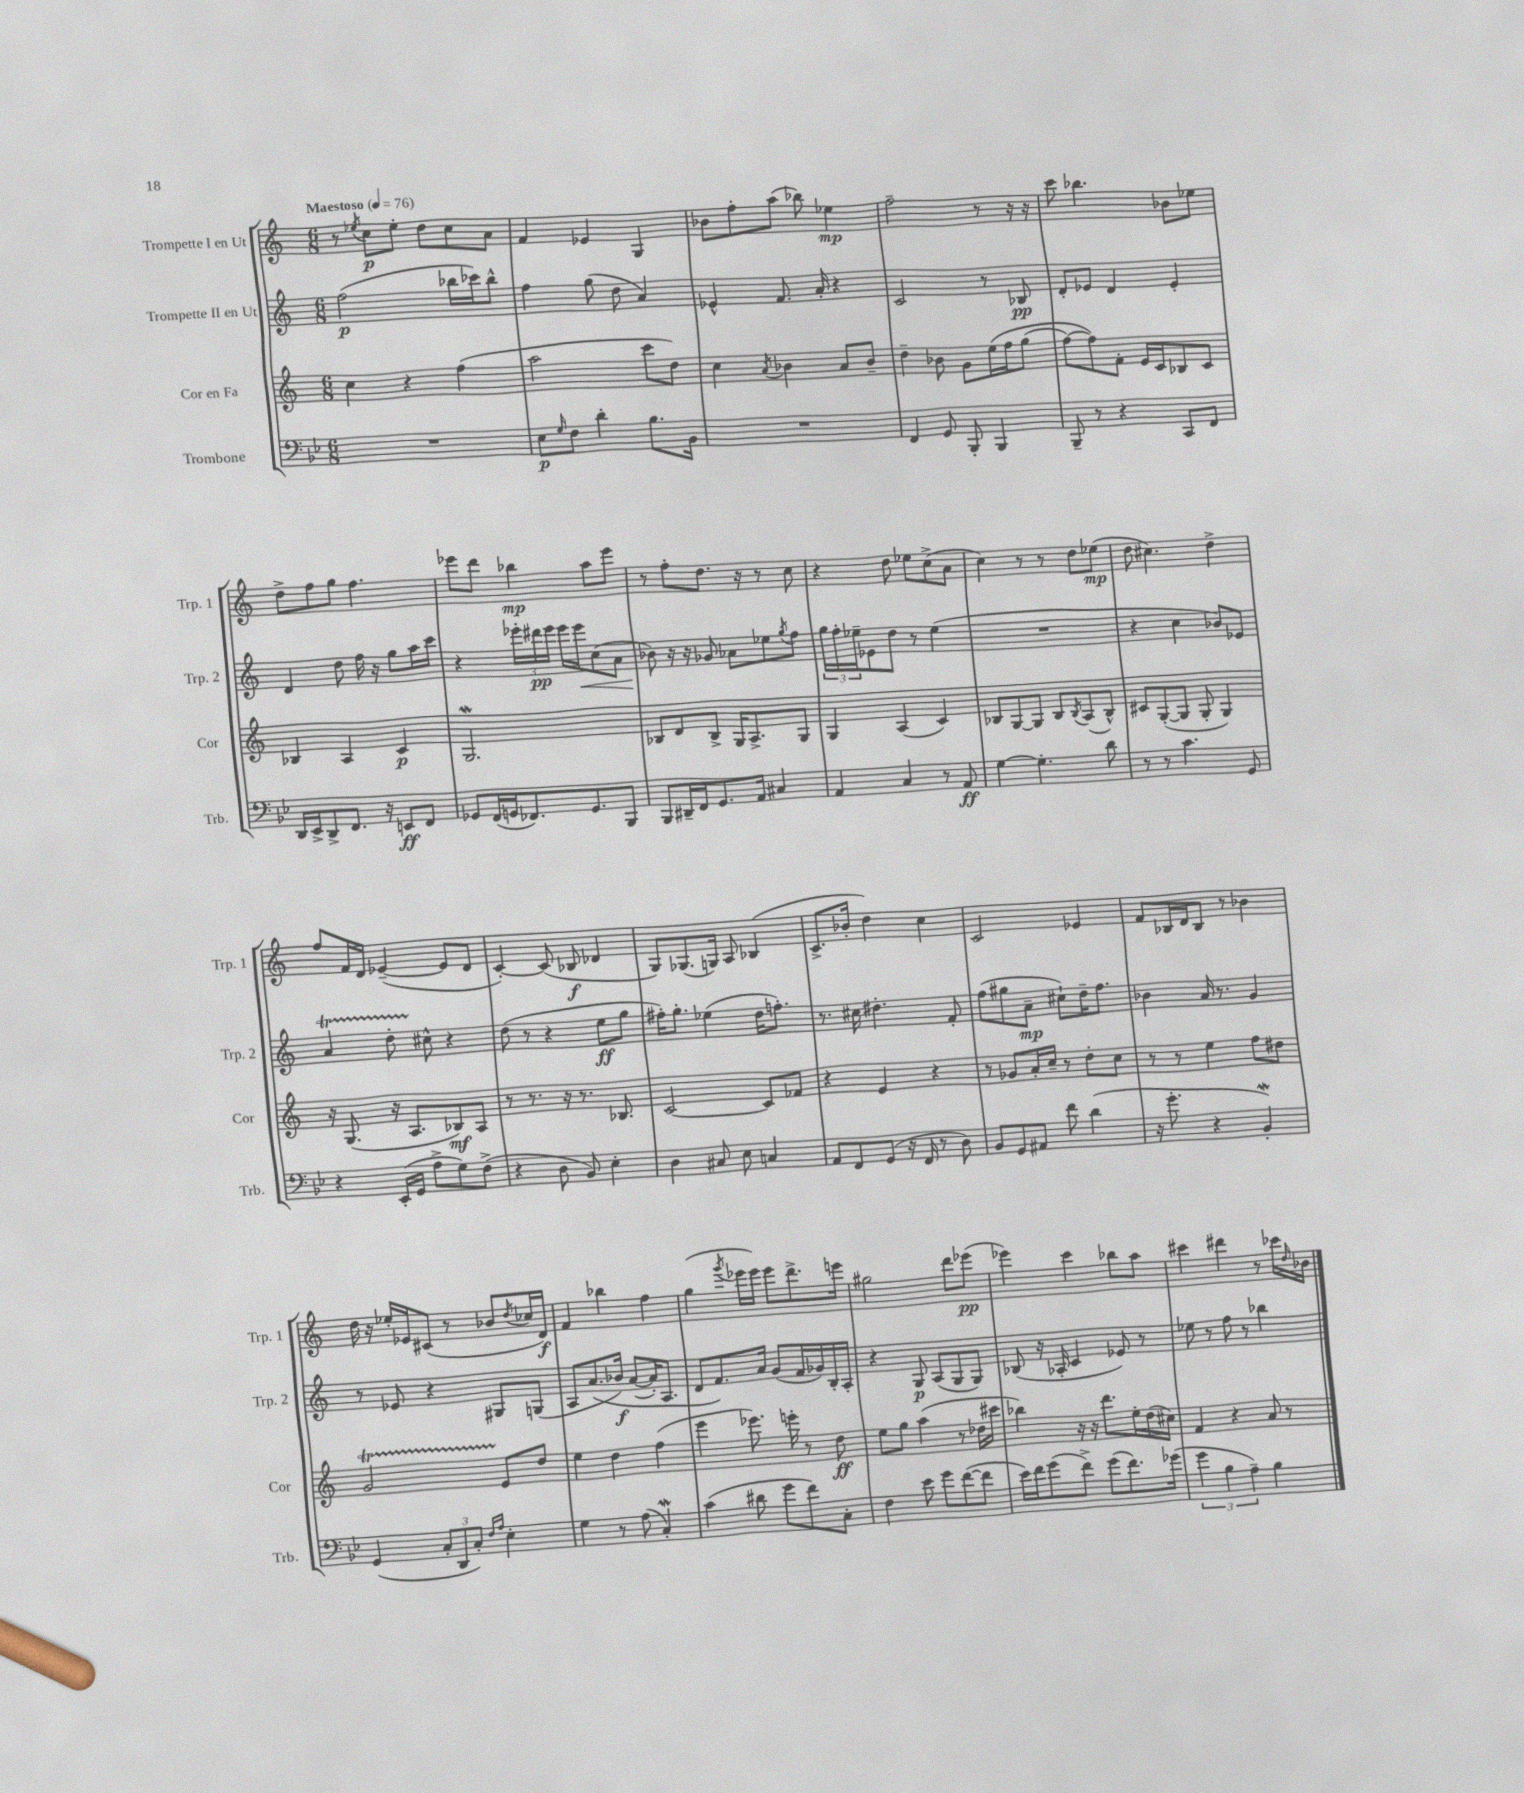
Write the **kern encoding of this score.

**kern	**dynam	**kern	**dynam	**kern	**dynam	**kern	**dynam
*part4	*part4	*part3	*part3	*part2	*part2	*part1	*part1
*staff4	*staff4	*staff3	*staff3	*staff2	*staff2	*staff1	*staff1
*I"Trombone	*	*I"Cor en Fa	*	*I"Trompette II en Ut	*	*I"Trompette I en Ut	*
*I'Trb.	*	*I'Cor	*	*I'Trp. 2	*	*I'Trp. 1	*
*clefF4	*	*clefG2	*	*clefG2	*	*clefG2	*
*k[b-e-]	*	*k[]	*	*k[]	*	*k[]	*
*M6/8	*	*M6/8	*	*M6/8	*	*M6/8	*
*MM76	*	*MM76	*	*MM76	*	*MM76	*
=1	=1	=1	=1	=1	=1	=1	=1
!	!	!	!	!	!	!LO:TX:a:B:t=Maestoso	!
2.r	.	4cc\	.	(2ff\	p	8r	.
.	.	.	.	.	.	8qee-X/	.
.	.	.	.	.	.	8cc\L	p
.	.	4r	.	.	.	8ee-'\J	.
.	.	.	.	.	.	8dd\L	.
.	.	(4ff\	.	16bb-X\LL	.	8cc\	.
.	.	.	.	16ccc-X\J)	.	.	.
.	.	.	.	8bb-^^\J	.	8a\J	.
=2	=2	=2	=2	=2	=2	=2	=2
8E-\L	p	2aa\	.	4ff\	.	4f/	.
16qqG/	.	.	.	.	.	.	.
8F\J	.	.	.	.	.	.	.
4d'\	.	.	.	(8gg\	.	4e-X/	.
.	.	.	.	8dd\	.	.	.
8.B-\L	.	8ccc\L	.	4a/)	.	4G/	.
.	.	8dd\J)	.	.	.	.	.
16BB-\Jk	.	.	.	.	.	.	.
=3	=3	=3	=3	=3	=3	=3	=3
2.r	.	4cc\	.	4e-X^^/	.	8b-X\L	.
.	.	.	.	.	.	8ff'\	.
.	.	8qa/	.	.	.	.	.
.	.	4b-X\	.	8.f/	.	(8aa\J	.
.	.	.	.	.	.	8bb-X\)	.
.	.	.	.	16a'/	.	.	.
.	.	8a/L	.	4r	.	4ee-X\	mp
.	.	8b-~/J	.	.	.	.	.
=4	=4	=4	=4	=4	=4	=4	=4
4FF/	.	4dd~\	.	2c/	.	2ff~\	.
8GG/	.	8b-X\	.	.	.	.	.
8BBB-'/	.	8g\L	.	.	.	.	.
4BBB-/	.	(16ee\L	.	8r	.	8r	.
.	.	16ff\J	.	.	.	.	.
.	.	(8gg\J	.	8B-X/	pp	16r	.
.	.	.	.	.	.	16r	.
=5	=5	=5	=5	=5	=5	=5	=5
8BBB-~/	.	[8ff\L)	.	8d'/L	.	8ccc\	.
8r	.	8ff\])	.	8e-X/J	.	4.bb-X\	.
4r	.	8f'\J	.	4d/	.	.	.
.	.	16e/LL	.	.	.	.	.
.	.	16c/J	.	.	.	.	.
8CC/L	.	8B-X/	.	4e-'/	.	8b-X\L	.
8FF/J	.	8c/J	.	.	.	8ee-X\J	.
!!LO:LB:g=z
=6	=6	=6	=6	=6	=6	=6	=6
16DD/LL	.	4B-X/	.	4d/	.	8dd^\L	.
16EE-^/J	.	.	.	.	.	.	.
8DD^/	.	.	.	.	.	8ff\	.
8.FF/J	.	4A/	.	8dd\	.	8gg\J	.
.	.	.	.	16ff\	.	4.ff\	.
16r	.	.	.	16r	.	.	.
8EEn/L	ff	4c/	p	8gg\L	.	.	.
8FF/J	.	.	.	16aa\L	.	.	.
.	.	.	.	16ccc\JJ	.	.	.
=7	=7	=7	=7	=7	=7	=7	=7
8GG-X/L	.	2.GW/	.	4r	.	8eee-X\L	.
(16FF/L	.	.	.	.	.	8ddd\J	.
16GGn/J	.	.	.	.	.	.	.
8.FF-X/)	.	.	.	24eee-X'\LL	.	4bb-X\	mp
.	.	.	.	24ddd#X\	pp	.	.
.	.	.	.	24eee-\JJ	.	.	.
.	.	.	.	16eee-\LL	.	.	.
!	!	!	!	!	!LO:HP:b	!	!
8.GG/	.	.	.	16eee-\J	<	.	.
.	.	.	.	(8cc\	.	8aa\L	.
8BBB-/J	.	.	.	8a\J	.	8eee-\J	.
=8	=8	=8	=8	=8	=8	=8	=8
8BBB-/L	.	8B-X/L	.	8b-X\)	.	8r	.
16DD#X~/L	.	8d/	.	16r	[	8ff'\L	.
16FF/J	.	.	.	16r	.	.	.
8.GG/	.	8B-^/J	.	8g-X/	.	8.dd\J	.
.	.	16G/KL	.	8a-X\L	.	.	.
16AA/Jk	.	8.A^/	.	.	.	16r	.
4C#X/	.	.	.	8ee-X\	.	8r	.
.	.	.	.	8qgg/	.	.	.
.	.	8G/J	.	8ff\J	.	8cc\	.
=9	=9	=9	=9	=9	=9	=9	=9
4AA/	.	4G/	.	24gg\LL	.	4r	.
.	.	.	.	24ff'\	.	.	.
.	.	.	.	24ee-X~\J	.	.	.
.	.	.	.	8e-X\	.	.	.
4C/	.	(4A/	.	8dd\J	.	8dd\	.
.	.	.	.	8r	.	8ee-X\L	.
8r	.	4c/)	.	(4ee-\	.	(8cc^\	.
8AA/	ff	.	.	.	.	8a\J	.
=10	=10	=10	=10	=10	=10	=10	=10
[4G\	.	8B-X/L	.	2.r	.	4cc\)	.
.	.	[8G/	.	.	.	.	.
4.G'\]	.	8G/J]	.	.	.	8r	.
.	.	8B-/L	.	.	.	8r	.
.	.	8qB-/	.	.	.	.	.
.	.	(8A/	.	.	.	8dd\L	.
8d\	.	8B-^^/J)	.	.	.	(8ee-X\J	mp
=11	=11	=11	=11	=11	=11	=11	=11
8r	.	8c#X/L	.	4r	.	8dd\	.
8r	.	([8G'/	.	.	.	4.cc#X\)	.
4.c\	.	8G/J]	.	4cc\	.	.	.
.	.	8G'/	.	.	.	.	.
.	.	4G/)	.	8b-X/L)	.	4dd^\	.
8GG/	.	.	.	8e-X/J	.	.	.
!!LO:LB:g=z
=12	=12	=12	=12	=12	=12	=12	=12
4r	.	16r	.	4aT/	.	8ff/L	.
.	.	(8.G/	.	.	.	.	.
.	.	.	.	.	.	16f/L	.
.	.	.	.	.	.	16d/JJ	.
(16EE-'/LL	.	16r	.	8ddTTT'\	.	([4e-X~/	.
16GG/JJ	.	8.A/L	.	.	.	.	.
8A^\L	.	.	.	8cc#X^^\	.	.	.
8G\)	.	8B-X/)	mf	4r	.	8e-/L]	.
(8F^\J	.	8A/J	.	.	.	8d/J	.
=13	=13	=13	=13	=13	=13	=13	=13
4r	.	8r	.	(8dd\	.	[4c'/)	.
.	.	8.r	.	8r	.	.	.
8D\	.	.	.	4r	.	(8c/]	.
.	.	16r	.	.	.	.	.
8BB-/)	.	8.r	.	.	.	8B-X/	f
4E-'\	.	.	.	8ee\L	ff	4d-X/	.
.	.	8.B-X/	.	.	.	.	.
.	.	.	.	8gg\J	.	.	.
=14	=14	=14	=14	=14	=14	=14	=14
4D\	.	[2c/	.	16ff#X'\KL)	.	8G/L)	.
.	.	.	.	8.gg'\J	.	.	.
.	.	.	.	.	.	(8.G-X/	.
8C#X/	.	.	.	(4ee-X\	.	.	.
.	.	.	.	.	.	16Gn/Jk)	.
8E-\	.	.	.	.	.	8A/	.
4Cn/	.	8c/L]	.	16dd\KL	.	(4B-X/	.
.	.	.	.	8.ffn'\J)	.	.	.
.	.	8f-X/J	.	.	.	.	.
=15	=15	=15	=15	=15	=15	=15	=15
8AA/L	.	4r	.	8.r	.	8.c^/L	.
8FF/	.	.	.	.	.	.	.
.	.	.	.	16cc#X\	.	16b-X'/Jk	.
(8GG/J	.	4e/	.	4.dd#X'\	.	4dd\)	.
16r	.	.	.	.	.	.	.
16FF/	.	.	.	.	.	.	.
8r	.	4r	.	.	.	4cc\	.
8D\)	.	.	.	8f'/	.	.	.
=16	=16	=16	=16	=16	=16	=16	=16
8BB-/L	.	8r	.	(8ff\L	.	2c/	.
8GG/	.	8g-X/L	.	8gg#X\	.	.	.
8AA#X/J	.	16a'/L	.	8a~\J	mp	.	.
.	.	16cc~/JJ	.	.	.	.	.
8f\	.	8r	.	8cc#X`\L)	.	.	.
(4d\	.	8dd'\L	.	16dd~\K	.	4e-X/	.
.	.	.	.	8.ff\J	.	.	.
.	.	8cc\J	.	.	.	.	.
=17	=17	=17	=17	=17	=17	=17	=17
16r	.	8r	.	4b-X\	.	8f/L	.
8.g'\	.	.	.	.	.	.	.
.	.	8r	.	.	.	16B-X/L	.
.	.	.	.	.	.	16d/J	.
4r	.	4ee\	.	16a/	.	8B-/J	.
.	.	.	.	8.r	.	.	.
.	.	.	.	.	.	8r	.
4BB-w'/)	.	8ff\L	.	4g/	.	4b-X\	.
.	.	8dd#X\J	.	.	.	.	.
!!LO:LB:g=z
=18	=18	=18	=18	=18	=18	=18	=18
(4GG/	.	2gT/	.	8r	.	16dd\	.
.	.	.	.	.	.	16r	.
.	.	.	.	8e-X/	.	16ee-X'/LL	.
.	.	.	.	.	.	16e-X/J	.
12C'/L	.	.	.	4r	.	(8c#X/J	.
12DD/	.	.	.	.	.	.	.
.	.	.	.	.	.	8r	.
12C'/J)	.	.	.	.	.	.	.
16qqF/LL	.	.	.	.	.	.	.
16qqA/JJ	.	.	.	.	.	.	.
4E-'\	.	8e/L	.	8G#X/L	.	8b-X/L	.
.	.	.	.	.	.	8qdd/	.
.	.	8dd/J	.	(8Gn/J	.	16cc-X/L	.
.	.	.	.	.	.	16d/JJ)	f
=19	=19	=19	=19	=19	=19	=19	=19
4G\	.	4ee\	.	8A/L	.	4f/	.
.	.	.	.	(8.a/	.	.	.
8r	.	4dd\	.	.	.	4bb-X\	.
.	.	.	.	16b-X/Jk)	f	.	.
(8A\	.	.	.	([8a/L	.	.	.
4CW'/)	.	(4ff\	.	16a'/K])	.	4ff\	.
.	.	.	.	8.A/J	.	.	.
=20	=20	=20	=20	=20	=20	=20	=20
(4c\	.	4eee\	.	8d/L	.	(4gg\	.
.	.	.	.	8.f/)	.	.	.
.	.	.	.	.	.	8qggg/	.
8d#X\	.	8.eee-X\)	.	.	.	16eee-X\LL	.
.	.	.	.	16a/Jk	.	16eee-\JJ)	.
8g\L	.	.	.	(8g/L	.	8eee-\L	.
.	.	16eeen'\	.	.	.	.	.
8f\)	.	8r	.	16f/L	.	8.ddd^\	.
.	.	.	.	16g-X/)	.	.	.
8C'\J	.	8dd\	ff	16B'/	.	.	.
.	.	.	.	16A'/JJ	.	16eeen\Jk	.
=21	=21	=21	=21	=21	=21	=21	=21
4F\	.	8ee\L	.	4r	.	2gg#X\	.
.	.	8gg\J	.	.	.	.	.
8e-\	.	(4aa\	.	8G/	p	.	.
8g\L	.	.	.	(8A/L	.	.	.
([8f\	.	8r	.	8G/	.	8ddd\L	.
8f\J]	.	16dd-X\LL	.	8G/J)	.	(8eee-X\J	pp
.	.	16ccc#X\JJ	.	.	.	.	.
=22	=22	=22	=22	=22	=22	=22	=22
16e-\LL)	.	4bb-X\)	.	(8B-X/	.	4eee-X\)	.
16f\J	.	.	.	.	.	.	.
(8g\	.	.	.	16r	.	.	.
.	.	.	.	16A-X'/	.	.	.
8f^\J)	.	16r	.	4c/	.	4ccc\	.
.	.	16r	.	.	.	.	.
(8g\L	.	8.ddd\L	.	.	.	.	.
8.f\)	.	.	.	8e-X/)	.	8bb-X\L	.
.	.	16ee'\L	.	.	.	.	.
.	.	(16dd\	.	8r	.	8aa\J	.
(16g-X\Jk	.	16cc#X\JJ)	.	.	.	.	.
=23	=23	=23	=23	=23	=23	=23	=23
6g\	.	4f/	.	8ee-X\	.	4ccc#X\	.
.	.	.	.	8r	.	.	.
6B-\	.	.	.	.	.	.	.
.	.	4r	.	8ff\	.	4ddd#X\	.
6A~\)	.	.	.	.	.	.	.
.	.	.	.	8r	.	.	.
4B-\	.	8a/	.	4bb-X\	.	8r	.
.	.	8r	.	.	.	16ccc-X\LL	.
.	.	.	.	.	.	16qqdd/	.
.	.	.	.	.	.	16b-X\JJ	.
==	==	==	==	==	==	==	==
*-	*-	*-	*-	*-	*-	*-	*-
